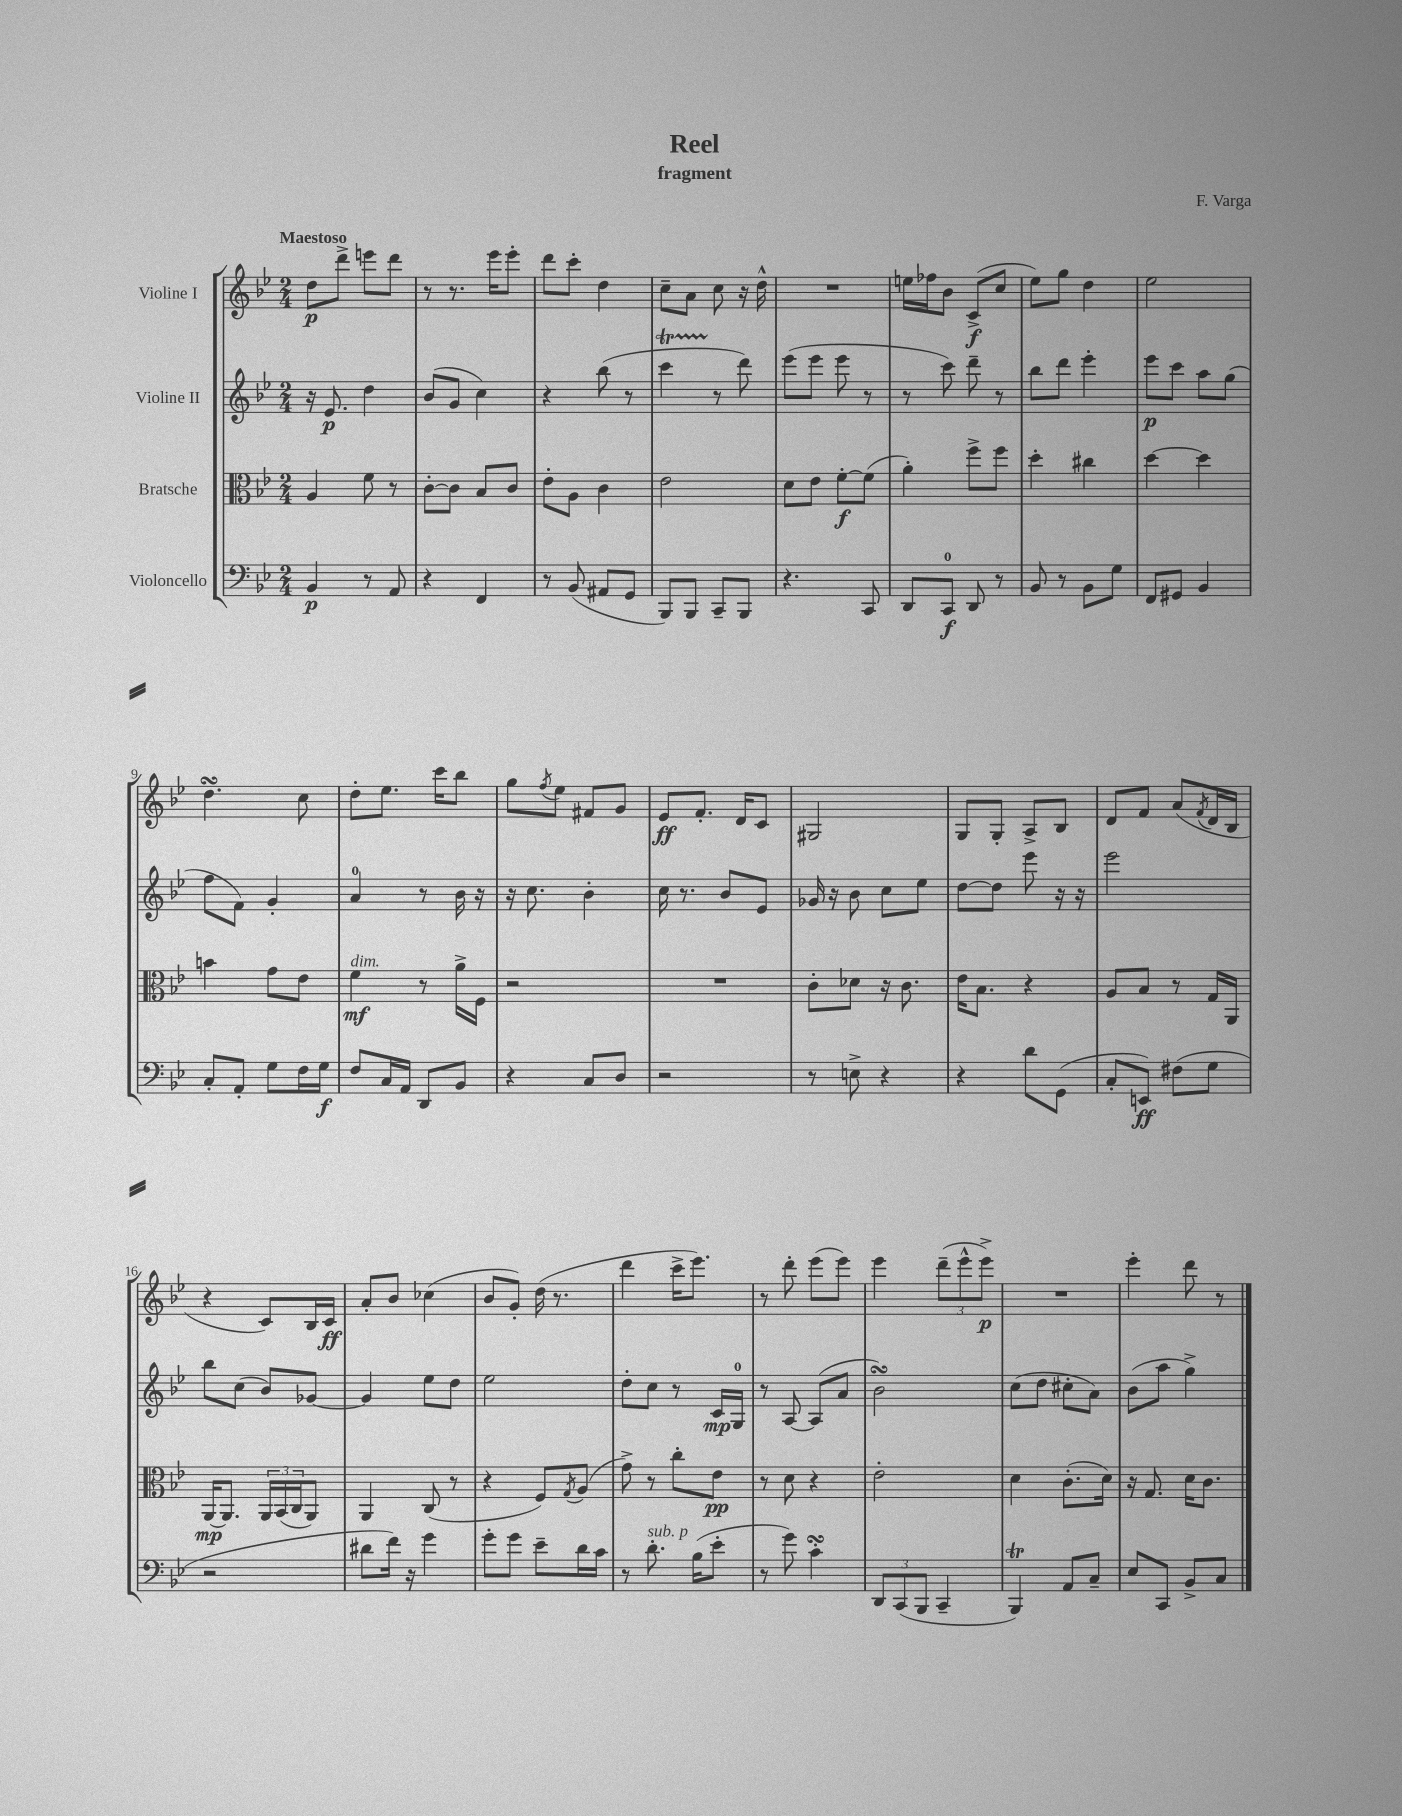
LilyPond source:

\header { title = "Reel" composer = "F. Varga" subtitle = "fragment" }
<<
\new StaffGroup <<
\new Staff = "s0" \with { instrumentName = "Violine I" } {
    \clef treble \key bes \major \numericTimeSignature \time 2/4 \tempo "Maestoso"
    d''8\p d'''8-> e'''8 d'''8 |
    r8 r8. ees'''16 ees'''8-. |
    d'''8 c'''8-. d''4 |
    c''8-- a'8 c''8 r16 d''16-^ |
    R2 |
    e''16 fes''16 bes'8 c'8->\f( c''8 |
    ees''8) g''8 d''4 |
    ees''2 |
    d''4.\turn c''8 |
    d''8-. ees''8. c'''16 bes''8 |
    g''8 \acciaccatura { f''8 } ees''8 fis'8 g'8 |
    ees'8\ff f'8.-. d'16 c'8 |
    gis2 |
    g8 g8-. a8-> bes8 |
    d'8 f'8 a'8( \acciaccatura { f'8 } d'16 bes16 |
    r4 c'8) bes16 c'16\ff |
    a'8-. bes'8 ces''4( |
    bes'8 g'8-.) d''16( r8. |
    d'''4 c'''16-> ees'''8.) |
    r8 d'''8-. ees'''8( ees'''8) |
    ees'''4 \tuplet 3/2 { d'''8--( ees'''8-^ ees'''8->\p) } |
    R2 |
    ees'''4-. d'''8 r8 \bar "|." |
}
\new Staff = "s1" \with { instrumentName = "Violine II" } {
    \clef treble \key bes \major \numericTimeSignature \time 2/4
    r16 ees'8.\p d''4 |
    bes'8( g'8 c''4) |
    r4 bes''8( r8 |
    c'''4\startTrillSpan r8\stopTrillSpan d'''8) |
    ees'''8( ees'''8 ees'''8 r8 |
    r8 c'''8) d'''8-- r8 |
    bes''8 d'''8 ees'''4-. |
    ees'''8\p c'''8 a''8 g''8( |
    f''8 f'8) g'4-. |
    a'4-0 r8 bes'16 r16 |
    r16 c''8. bes'4-. |
    c''16 r8. bes'8 ees'8 |
    ges'16 r16 bes'8 c''8 ees''8 |
    d''8~ d''8 ees'''8 r16 r16 |
    ees'''2 |
    bes''8 c''8( bes'8) ges'8~ |
    ges'4 ees''8 d''8 |
    ees''2 |
    d''8-. c''8 r8 c'16\mp g16-0 |
    r8 a8~ a8( a'8 |
    bes'2\turn) |
    c''8( d''8 cis''8-. a'8) |
    bes'8( a''8 g''4->) \bar "|." |
}
\new Staff = "s2" \with { instrumentName = "Bratsche" } {
    \clef alto \key bes \major \numericTimeSignature \time 2/4
    a4 f'8 r8 |
    c'8~-. c'8 bes8 c'8 |
    ees'8-. a8 c'4 |
    ees'2 |
    d'8 ees'8 f'8~-.\f f'8( |
    a'4-.) f''8-> f''8 |
    d''4-. cis''4 |
    d''4~ d''4 |
    b'4 g'8 ees'8 |
    f'4\mf^\markup { \italic "dim." } r8 a'16-> f16 |
    r2 |
    R2 |
    c'8-. des'8 r16 c'8. |
    ees'16 bes8. r4 |
    a8 bes8 r8 g16 a,16 |
    a,16~\mp a,8. \tuplet 3/2 { a,16 bes,16( c16 } a,8) |
    a,4 c8( r8 |
    r4 f8) \acciaccatura { g8 } a8( |
    g'8->) r8 c''8-. ees'8\pp |
    r8 d'8 r4 |
    ees'2-. |
    d'4 c'8.-.( d'16) |
    r16 g8. d'16 c'8. \bar "|." |
}
\new Staff = "s3" \with { instrumentName = "Violoncello" } {
    \clef bass \key bes \major \numericTimeSignature \time 2/4
    bes,4\p r8 a,8 |
    r4 f,4 |
    r8 bes,8( ais,8 g,8 |
    bes,,8) bes,,8 c,8-- bes,,8 |
    r4. c,8 |
    d,8 c,8-0\f d,8 r8 |
    bes,8 r8 bes,8 g8 |
    f,8 gis,8 bes,4 |
    c8-. a,8-. g8 f16 g16\f |
    f8 c16 a,16 d,8 bes,8 |
    r4 c8 d8 |
    r2 |
    r8 e8-> r4 |
    r4 d'8 g,8( |
    c8-. e,8\ff) fis8( g8 |
    r2 |
    dis'8 f'16) r16 g'4 |
    g'8-. g'8 ees'8-- d'16 c'16 |
    r8 d'8.-.^\markup { \italic "sub. p" } bes16( ees'8-. |
    r8 g'8) c'4-.\turn |
    \tuplet 3/2 { d,8 c,8( bes,,8 } c,4-- |
    bes,,4\trill) a,8 c8-- |
    ees8 c,8 bes,8-> c8 \bar "|." |
}
>>
>>
